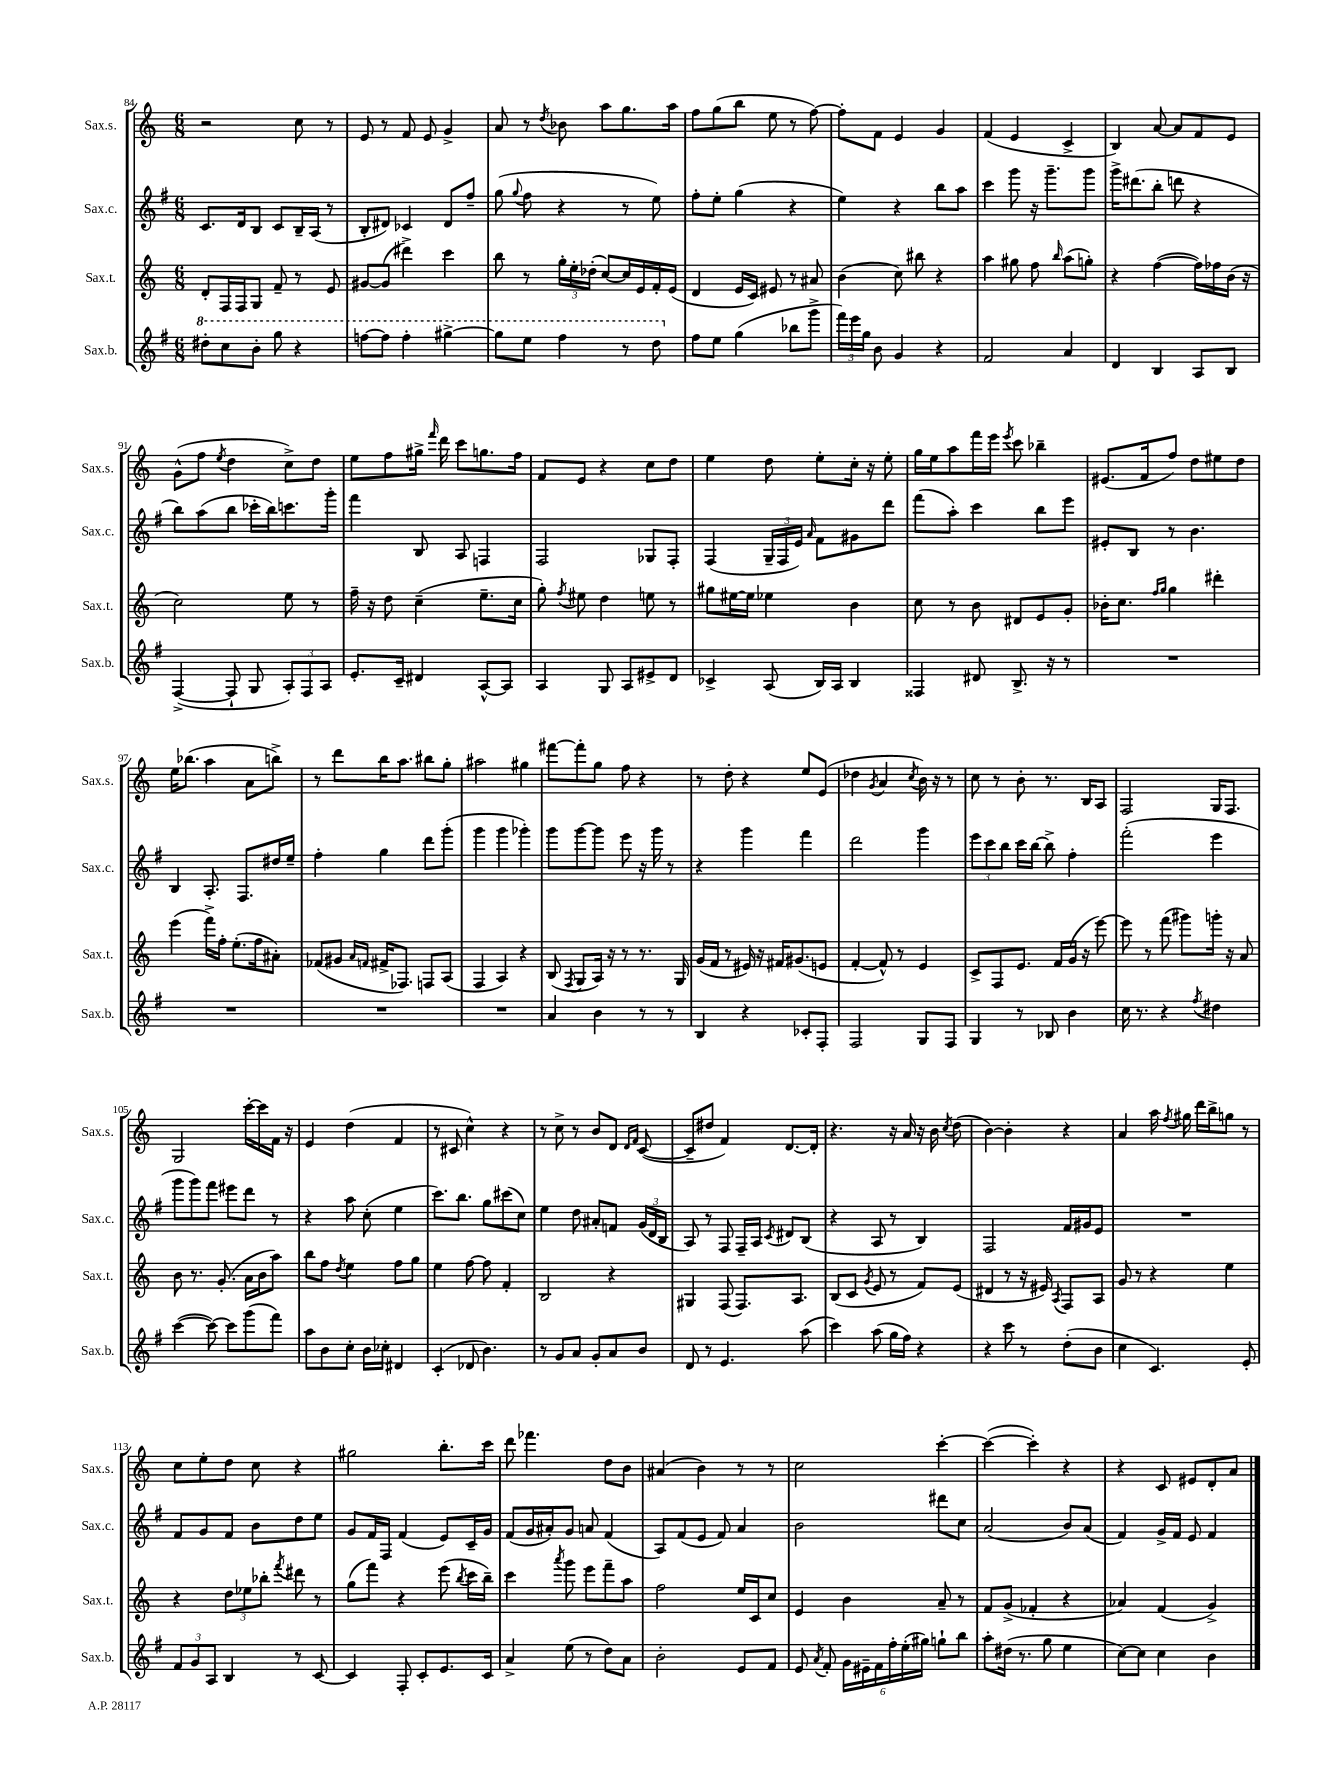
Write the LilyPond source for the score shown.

<<
\new StaffGroup <<
\new Staff = "s0" \with { instrumentName = "Sax.s." shortInstrumentName = "Sax.s." } {
    \clef treble \key c \major \numericTimeSignature \time 6/8
    \autoBeamOff r2 c''8 r8 |
    e'8 r8 f'8 e'8 g'4-> |
    a'8 r8 \acciaccatura { d''8 } bes'8 a''8[ g''8. a''16] |
    f''8[ g''8( b''8] e''8 r8 f''8~) |
    f''8[-. f'8] e'4 g'4 |
    f'4( e'4 c'4-> |
    b4) a'8~ a'8[ f'8 e'8] |
    g'8[-^( f''8] \acciaccatura { e''8 } d''4 c''8[->) d''8] |
    e''8[ f''8 gis''16]-> \grace { f'''16 } d'''16 c'''8[ g''8. f''16] |
    f'8[ e'8] r4 c''8[ d''8] |
    e''4 d''8 e''8[-. c''16]-. r16 e''8-. |
    g''16[ e''16 a''8 f'''16 e'''16] \acciaccatura { e'''8 } c'''8 bes''4-- |
    eis'8.[( f'16 f''8]) d''8[ eis''8 d''8] |
    e''16[ bes''8.]( a''4 a'8[ b''8]->) |
    r8 d'''8[ b''16 a''8.] bis''8[ g''8]-. |
    ais''2 gis''4 |
    fis'''8[~ fis'''8-. g''8] f''8 r4 |
    r8 d''8-. r4 e''8[ e'8]( |
    des''4 \acciaccatura { g'8 } a'4 \acciaccatura { c''8 } b'16) r16 r8 |
    c''8 r8 b'8-. r8. b16[ a8] |
    f2 g16[ f8.] |
    g2 c'''16[~-. c'''16 f'16] r16 |
    e'4 d''4( f'4 |
    r8 cis'8 c''4-^) r4 |
    r8 c''8-> r8 b'8[ d'8] \grace { d'16[ f'16] } c'8~( |
    c'8[-- dis''8] f'4) d'8.[~ d'16]-. |
    r4. r16 a'16 r16 b'16 \acciaccatura { c''8 } d''8( |
    b'4~) b'4-. r4 |
    a'4 a''16 \acciaccatura { f''8 } gis''16 d'''16[ b''16-> g''8] r8 |
    c''8[ e''8-. d''8] c''8 r4 |
    gis''2 b''8.[-. c'''16] |
    d'''8 fes'''4. d''8[ b'8] |
    ais'4( b'4) r8 r8 |
    c''2 c'''4~-. |
    c'''4~( c'''4-.) r4 |
    r4 c'8 eis'8[ d'8-. a'8] \bar "|." |
}
\new Staff = "s1" \with { instrumentName = "Sax.c." shortInstrumentName = "Sax.c." } {
    \clef treble \key g \major \numericTimeSignature \time 6/8
    \autoBeamOff c'8.[ d'16 b8] c'8[ b16-- a16]( r8 |
    b8[-. dis'8]) ces'4 dis'8[ fis''8]-- |
    g''8( \appoggiatura { g''8 } fis''8 r4 r8 e''8) |
    fis''8[-. e''8]-. g''4( r4 |
    e''4) r4 b''8[ a''8] |
    c'''4 g'''8 r16 g'''8.[-- g'''8] |
    g'''16[-> dis'''8.( b''8]-. d'''8 r4 |
    b''8[) a''8( b''8] ces'''16[-. b''16) c'''8. g'''16]-. |
    fis'''4 b8 a8 f4 |
    fis2 ges8[ fis8]-. |
    fis4( \tuplet 3/2 { g16[-- fis16 e'16]) } \grace { a'16 } fis'8[ gis'8 d'''8] |
    fis'''8[( a''8]-.) c'''4 b''8[ e'''8] |
    eis'8[-. b8] r8 b'4. |
    b4 a8.-. fis8.[ dis''16 e''16]-- |
    fis''4-. g''4 d'''8[ g'''8]-.( |
    g'''4 g'''4 ges'''4-.) |
    g'''8[ g'''8~ g'''8] e'''8 r16 g'''16 r8 |
    r4 g'''4 fis'''4 |
    d'''2 g'''4 |
    \tuplet 3/2 { e'''8[ c'''8 b''8] } c'''16[ b''16]~ b''8-> fis''4-. |
    fis'''2-.( e'''4 |
    g'''8[ g'''8) fis'''8] eis'''8[ d'''8] r8 |
    r4 a''8 c''8-.( e''4 |
    c'''8.[) b''8.] g''8[ cis'''8( c''8]) |
    e''4 d''8 ais'8[-. f'8] \tuplet 3/2 { g'16[( d'16 b16] } |
    a8) r8 fis8 fis16[-- a16] \acciaccatura { c'8 } dis'8[ b8]( |
    r4 a8 r8 b4) |
    fis2 fis'16[ gis'16 e'8] |
    R2. |
    fis'8[ g'8 fis'8] b'8[ d''8 e''8] |
    g'8[ fis'16 fis16] fis'4( e'8[) c'16-- g'16] |
    fis'8[( g'16 ais'16-.) g'8] a'8 fis'4( |
    a8[) fis'8( e'8] fis'8) a'4 |
    b'2 dis'''8[ c''8] |
    a'2( b'8[) a'8]( |
    fis'4) g'16[-> fis'16] e'8 fis'4 \bar "|." |
}
\new Staff = "s2" \with { instrumentName = "Sax.t." shortInstrumentName = "Sax.t." } {
    \clef treble \key c \major \numericTimeSignature \time 6/8
    \autoBeamOff d'8[-. f16 f16 g8] f'8-- r8 e'8 |
    gis'8[~ gis'8]( dis'''4->) c'''4 |
    b''8 r8 \tuplet 3/2 { g''16[-. e''16-. des''16]-.( } c''8[~) c''16 e'16 f'16-. e'16]( |
    d'4 e'16[ c'16]) eis'8 r8 ais'8 |
    b'4( c''8) bis''8 r4 |
    a''4 gis''8 f''8 \grace { b''16 } a''8[( g''8]-.) |
    r4 f''4~( f''16[) fes''16 b'16]( r16 |
    c''2) e''8 r8 |
    f''16-- r16 d''8 c''4--( e''8.[-- c''16] |
    g''8-.) \acciaccatura { f''8 } eis''8 d''4 e''8 r8 |
    gis''8[ eis''16~ eis''16] ees''4 b'4 |
    c''8 r8 b'8 dis'8[ e'8 g'8]-. |
    bes'16[-. c''8.] \grace { f''16[ g''16] } g''4 dis'''4-. |
    e'''4( f'''16[->) f''16]-. e''8.[-.( f''16 ais'8]-.) |
    fes'8[( gis'8] \grace { a'16[ f'16] } fis'16[-> fes8.]) f8[ a8]( |
    f4 a4) r4 |
    b8( \acciaccatura { f8 } g8[ a16]) r16 r8 r8. g16 |
    g'16[( f'16] r8 eis'16) r16 fis'16[ gis'8.( e'8] |
    f'4~-. f'8-^) r8 e'4 |
    c'8[-> f8 e'8.] f'16[ g'16]( r16 e'''8~) |
    e'''8 r8 f'''8( gis'''8[) g'''16]-. r16 a'8 |
    b'8 r8. g'8.-.( a'16[ b'16 a''8]) |
    b''8[ f''8] \acciaccatura { d''8 } e''4 f''8[ g''8] |
    e''4 f''8~ f''8 f'4-. |
    b2 r4 |
    gis4 f8( f8.[) a8.] |
    b8[( c'8] \acciaccatura { g'8 } e'8 r8 f'8[) e'8]( |
    dis'4 r8 r16 eis'16) \acciaccatura { a8 } f8[ a8] |
    g'8 r8 r4 e''4 |
    r4 \tuplet 3/2 { d''8[ ees''8 bes''8]-. } \acciaccatura { f'''8 } dis'''8 r8 |
    g''8[( f'''8]) r4 e'''8( \acciaccatura { b''8 } c'''16[ b''16]--) |
    c'''4 \acciaccatura { a'''8 } g'''8 e'''8[ f'''8-- a''8] |
    f''2 e''16[ c'16 c''8] |
    e'4 b'4 a'8-- r8 |
    f'8[ g'8]->( fes'4-. r4 |
    aes'4) f'4( g'4->) \bar "|." |
}
\new Staff = "s3" \with { instrumentName = "Sax.b." shortInstrumentName = "Sax.b." } {
    \clef treble \key g \major \numericTimeSignature \time 6/8
    \autoBeamOff \ottava #1 dis'''8[-. c'''8 b''8]-. g'''8 r4 |
    f'''8[~ f'''8] f'''4-. gis'''4~-> |
    gis'''8[ e'''8] fis'''4 r8 d'''8 \ottava #0 |
    fis''8[ e''8] g''4( bes''8[ g'''8]-> |
    \tuplet 3/2 { fis'''16[) e'''16 g''16] } b'8 g'4 r4 |
    fis'2 a'4 |
    d'4 b4 a8[ b8] |
    fis4~->( fis8-! g8 \tuplet 3/2 { a8[-.) fis8 a8] } |
    e'8.[-. c'16]-- dis'4 a8[~-^ a8] |
    a4 g8 a8[ eis'8-> d'8] |
    ces'4-> a8( b16[) a16] b4 |
    fisis4 dis'8 b8.-> r16 r8 |
    R2. |
    R2. |
    R2. |
    R2. |
    a'4 b'4 r8 r8 |
    b4 r4 ces'8[-. fis8]-. |
    fis2 g8[ fis8] |
    g4 r8 bes8 b'4 |
    c''16 r8. r4 \acciaccatura { fis''8 } dis''4 |
    c'''4~( c'''8~) c'''8[ g'''8( fis'''8]) |
    a''8[ b'8 c''8]-. b'16[ ces''16]-. dis'4 |
    c'4-.( des'8 b'4.) |
    r8 g'8[ a'8] g'8[-. a'8 b'8] |
    d'8 r8 e'4. a''8( |
    c'''4) a''8( g''16[ fis''16]) r4 |
    r4 c'''8 r8 d''8[-.( b'8] |
    c''4 c'4.) e'8-. |
    \tuplet 3/2 { fis'8[ g'8 a8] } b4 r8 c'8~ |
    c'4 fis8-. c'8[-. e'8. c'16] |
    a'4-> e''8( r8 d''8[) a'8] |
    b'2-. e'8[ fis'8] |
    e'8 \acciaccatura { a'8 } fis'8-. \tuplet 6/4 { g'16[ eis'16-- fis'16 fis''16-. e''16-.( gis''16]) } g''8[-! b''8] |
    a''8[-. dis''16]( r8. g''8 e''4 |
    c''8[~) c''8] c''4 b'4 \bar "|." |
}
>>
>>
\layout { \context { \Score currentBarNumber = #84 } }
